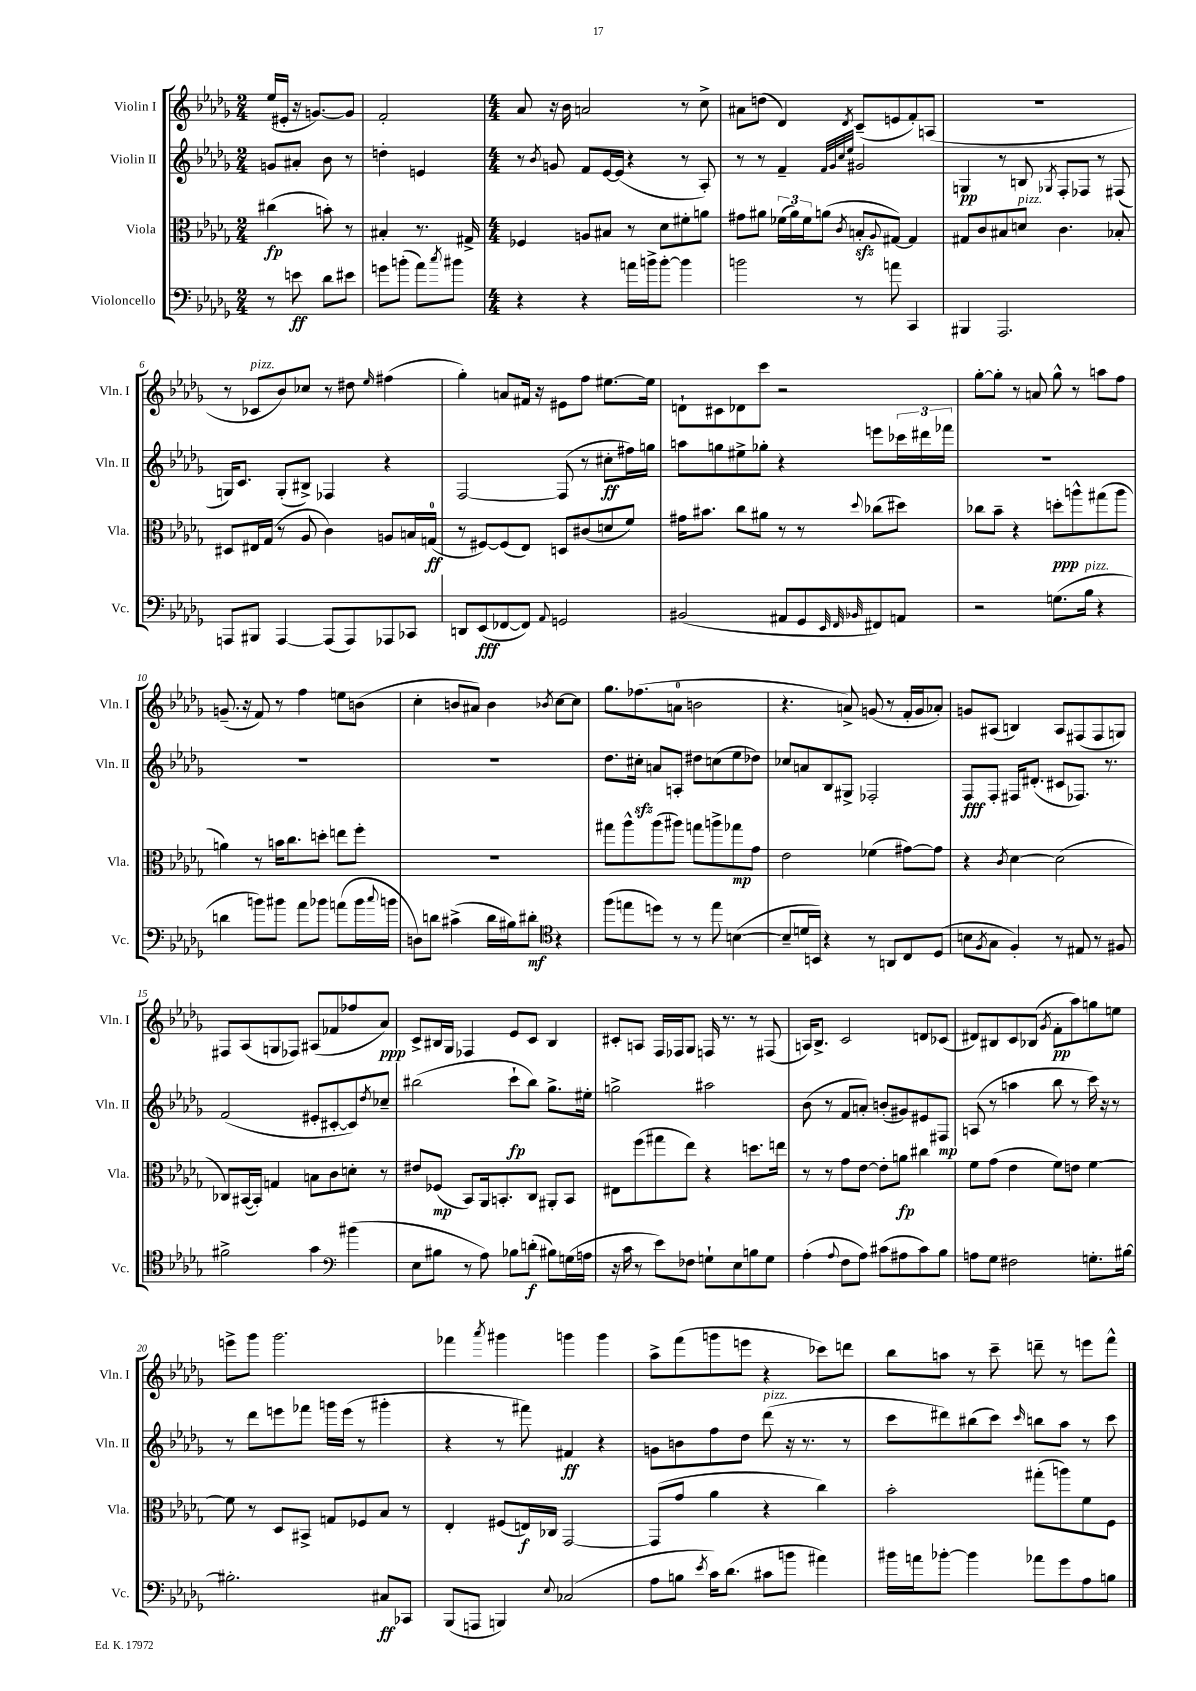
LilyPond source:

<<
\new StaffGroup <<
\new Staff = "s0" \with { instrumentName = "Violin I" shortInstrumentName = "Vln. I" } {
    \clef treble \key des \major \numericTimeSignature \time 2/4
    ees''16( eis'16-. r16 g'8.~) g'8 |
    f'2-. |
    \numericTimeSignature \time 4/4 aes'8 r16 bes'16 a'2 r8 c''8-> |
    ais'8 d''8( des'4) \acciaccatura { des'8 } c'8--( e'8 f'8-.) a8( |
    R1 |
    r8 ces'8^\markup { \italic "pizz." } bes'8) ces''8 r8 dis''8 \grace { ees''16 } fis''4( |
    ges''4-.) a'8 fis'16 r16 eis'8 f''8 eis''8.~ eis''16 |
    d'8-! cis'8 des'8 c'''8 r2 |
    ges''8~-. ges''8-. r8 a'8 ges''8-^ r8 a''8 f''8 |
    g'8.--( r16 f'8) r8 f''4 e''8 b'8( |
    c''4-. b'8 ais'8) b'4 \acciaccatura { bes'8 } c''8~ c''8 |
    ges''8. fes''8.( a'8-0 b'2 |
    r4. a'8->) g'8( r8 f'16-. g'16 aes'8-.) |
    g'8 ais8( b4) ais8 fis8( fis8 g8) |
    fis8 aes8( g8 fes8) ais8( fes'8 fes''8 aes'8\ppp) |
    c'8-> bis16 ges16 fes4 ees'8 c'8 bis4 |
    cis'8-. a8 f16 fes16 ges8 f16 r8. r8 fis8( |
    a16) bes8.-> c'2 d'8 ces'8( |
    dis'8) bis8 c'8 bes8( \acciaccatura { ges'8 } f'8-.\pp aes''8) g''8 e''8 |
    e'''8-> ges'''8 ges'''2. |
    fes'''4 \acciaccatura { aes'''8 } gis'''4 g'''4 g'''4 |
    aes''8-> f'''8( g'''8 e'''8 r4 ces'''8) d'''8 |
    bes''8 a''8 r8 c'''8-- d'''8-- r8 e'''8 f'''8-^ \bar "|." |
}
\new Staff = "s1" \with { instrumentName = "Violin II" shortInstrumentName = "Vln. II" } {
    \clef treble \key des \major \numericTimeSignature \time 2/4
    g'8 ais'8-. bes'8 r8 |
    d''4-. e'4 |
    \numericTimeSignature \time 4/4 r8 \acciaccatura { bes'8 } g'8 f'8 ees'16~ ees'16( r4 r8 aes8-.) |
    r8 r8 f'4-- \grace { f'32 ges'32 c''32 ees''32 } gis'2 |
    g4\pp r8 b8 \acciaccatura { ges8 } f8-. fes8 r8 fis8( |
    g16) c'8. g8-.( bis8->) fes4 r4 |
    f2~ f8( r8 cis''8-.\ff fis''16) g''16 |
    a''8 g''8 eis''8-> ges''8-. r4 e'''8 \tuplet 3/2 { ces'''16 dis'''16 fes'''16 } |
    R1 |
    R1 |
    R1 |
    des''8. cis''16-.\sfz a'8 a8-. dis''8 c''8( ees''8 des''8) |
    ces''8 a'8 bes8 gis8-> fes2-. |
    f8\fff f8-. fis16 dis'8.-.( cis'8 fes8.) r8. |
    f'2( eis'8-. cis'8~-. cis'8) \acciaccatura { des''8 } ces''8-- |
    bis''2( c'''8-!\fp bis''8) ges''8.-> eis''16-. |
    g''2-> ais''2 |
    bes'8( r8 f'8 a'8-.) b'8-.( gis'8) eis'8 fis8\mp |
    a8( r8 a''4 bes''8 r8 c'''16) r16 r8 |
    r8 des'''8 e'''8 fes'''8 g'''16 e'''16( r8 gis'''4-. |
    r4 r8 fis'''8) fis'4\ff r4 |
    g'8 b'8 f''8 des''8 des'''8^\markup { \italic "pizz." }( r16 r8. r8 |
    c'''8 dis'''8) bis''8( c'''8) \grace { c'''16 } b''8 aes''8 r8 c'''8 \bar "|." |
}
\new Staff = "s2" \with { instrumentName = "Viola" shortInstrumentName = "Vla." } {
    \clef alto \key des \major \numericTimeSignature \time 2/4
    cis''4\fp( b'8-.) r8 |
    bis4-. r8. gis16-> |
    \numericTimeSignature \time 4/4 fes4 a8 bis8 r8 des'8 fis'8-. a'8 |
    gis'8 ais'8 \tuplet 3/2 { fes'16( ais'16) fes'16 } a'8( \acciaccatura { c'8 } b8-.\sfz \appoggiatura { aes8 } gis8~) gis4 |
    gis8 c'8 bis8 d'8^\markup { \italic "pizz." } c'4. bes8-. |
    dis8 eis16 ges16( r8 aes8 c'4) a8 b16 g16-0\ff( |
    r8 fis8~) fis8( ees8) d8 cis'8( d'8 f'8) |
    gis'16 bis'8. c''8 ais'8 r8 r8 \appoggiatura { des''8 } ces''8( dis''8) |
    ces''8 bes'8-- r4 d''8-.\ppp a''8-^ gis''8( a''8 |
    a'4) r8 b'16 c''8. d''8-. e''8 f''8-. |
    R1 |
    gis''8 aes''8-^ aes''8( ais''8) g''8 a''8-> ges''8\mp ges'8 |
    ees'2 fes'4( gis'8~) gis'8 |
    r4 \acciaccatura { c'8 } des'4~ des'2( |
    ces8) bis,16~( bis,16-.) g4 b8 c'8 d'8-. r8 |
    eis'8 fes8\mp( bes,8) aes,16 b,8.-. c8 ais,8-. b,8 |
    eis8 f''8( gis''8 ees''8) r4 d''8. e''16 |
    r8 r8 ges'8 ees'8~ ees'8-. a'8\fp cis''4 |
    f'8 ges'8( ees'4 f'8) e'8 f'4~ |
    f'8 r8 des8 bis,8-> g8 fes8 bes8 r8 |
    ees4-. fis8( e16\f) ces16 ges,2~ |
    ges,8( ges'8 aes'4 r4 c''4) |
    bes'2-. gis''8-.( a''8) f'8 f8 \bar "|." |
}
\new Staff = "s3" \with { instrumentName = "Violoncello" shortInstrumentName = "Vc." } {
    \clef bass \key des \major \numericTimeSignature \time 2/4
    r8 e'8\ff des'8 eis'8 |
    g'8 b'8-.( aes'8) \acciaccatura { c''8 } bis'8 |
    \numericTimeSignature \time 4/4 r4 r4 a'16 b'16-> b'8~-. b'4 |
    b'2 r8 a'8 c,4 |
    bis,,4 aes,,2. |
    a,,8 bis,,8 a,,4~ a,,8( a,,8) aes,,8 ces,8 |
    d,8 ees,8\fff( fes,8~ fes,8) \appoggiatura { aes,8 } g,2 |
    bis,2( ais,8 ges,8 \grace { ees,32 f,32 bes,32 } fis,8) a,8 |
    r2 g8.( bes16^\markup { \italic "pizz." } r4 |
    d'4 b'8) bis'8 aes'8 bes'8 a'8( bes'16 \appoggiatura { c''8 } b'16 |
    d8) d'8 cis'4->( d'16 bis16) dis'8-.\mf r4 |
    \clef tenor f''8( e''8 d''8) r8 r8 e''8 b4~( |
    b8-- d'16 b,16) r4 r8 a,8 c8 des8( |
    b8 \acciaccatura { f8 } ges8 f4-.) r8 eis8 r8 fis8 |
    fis'2-> ges'4 bis'4( |
    \clef bass ees8 bis8 r8 aes8) bes8 d'8-.\f( bis8) g16( a16 |
    r16 c'16 r8 ees'8) fes8 g8-! ees8 b8 g8 |
    aes4-.( \appoggiatura { aes8 } f8 aes8) cis'8( ais8 cis'8) bes8 |
    a8 ges8 fis2 g8.-. bis16~ |
    bis2.-. cis8\ff ces,8 |
    bes,,8( a,,8 b,,4) \appoggiatura { ees8 } ces2( |
    aes8 b8 \acciaccatura { ees'8 } c'16) des'8.( cis'8 b'8 ais'4) |
    bis'16 a'16 bes'8~-. bes'4 aes'8 ges'8 aes8 b8 \bar "|." |
}
>>
>>
